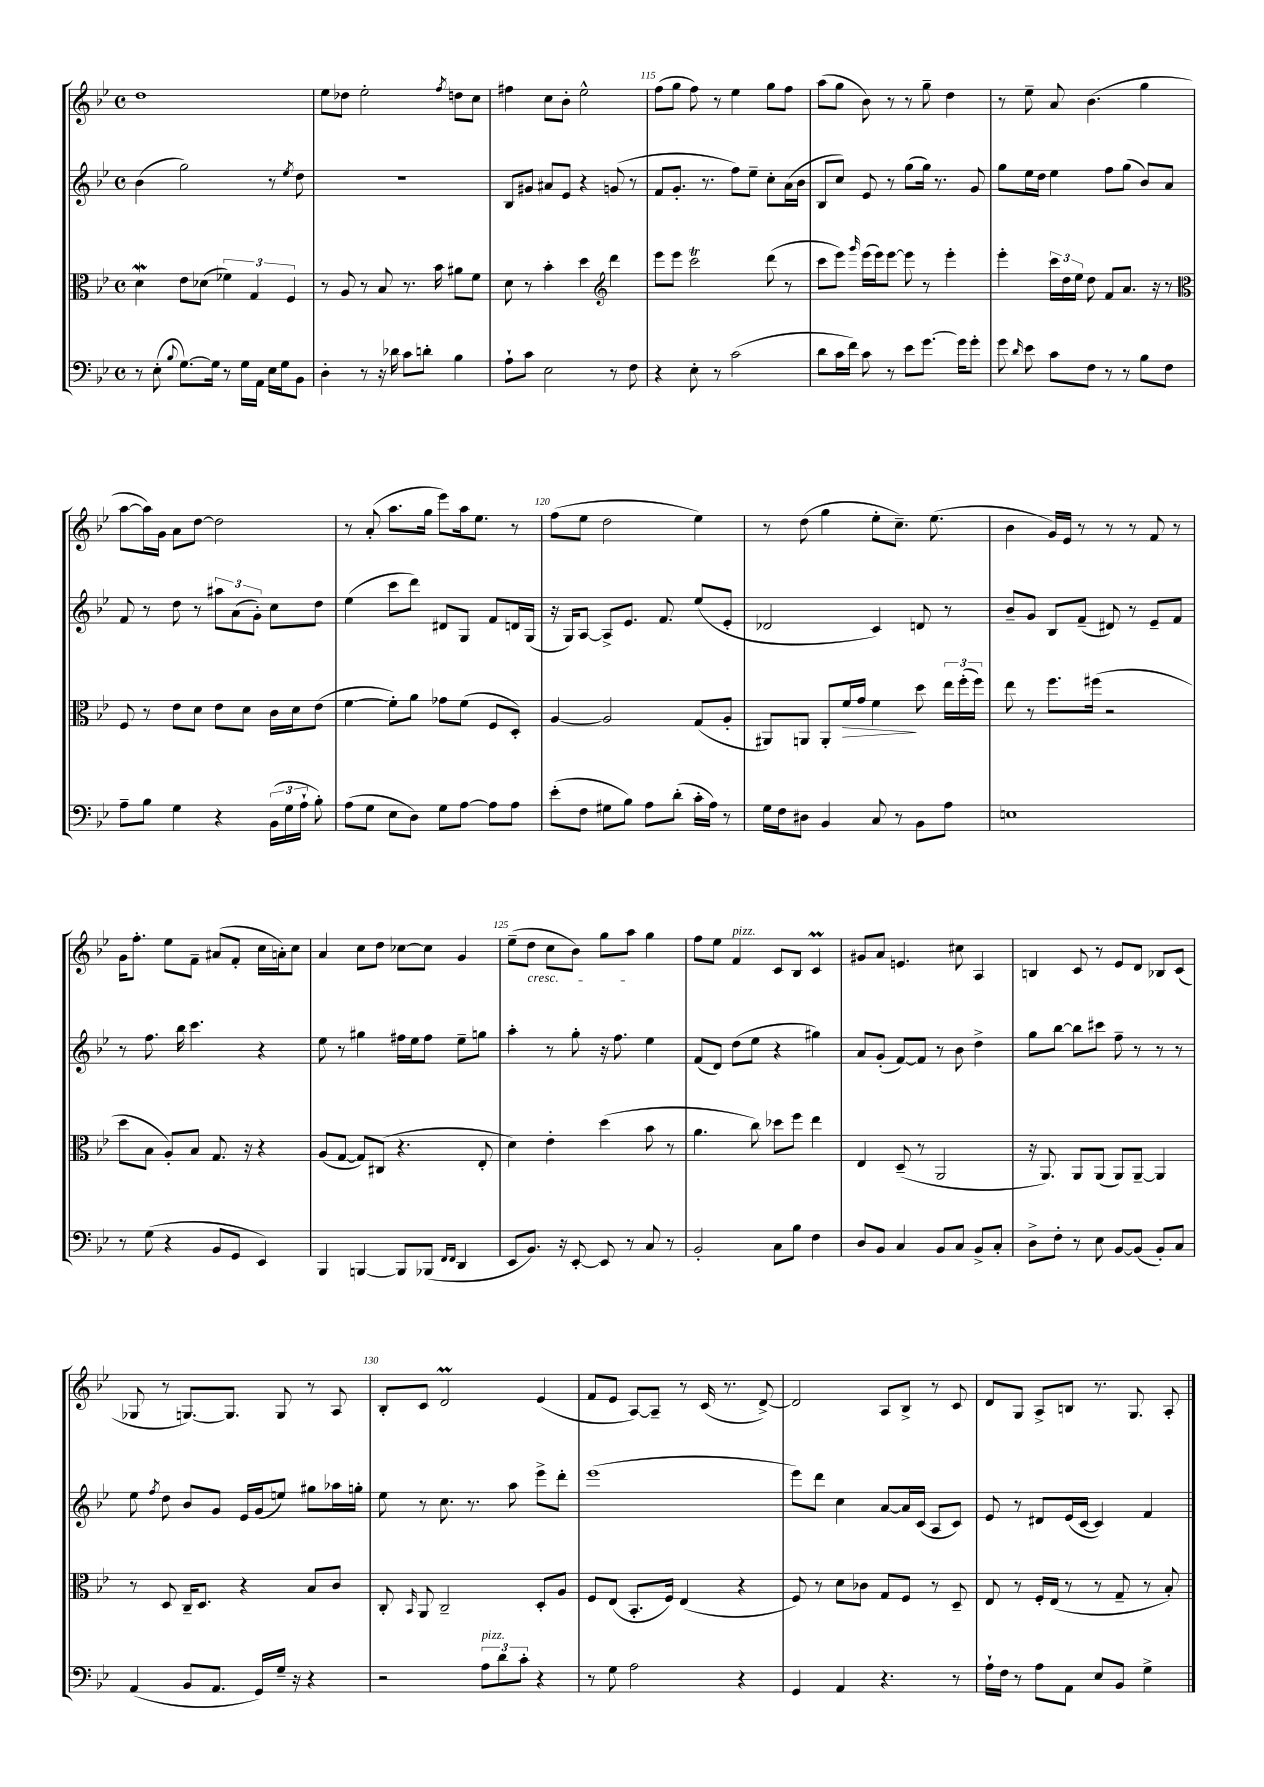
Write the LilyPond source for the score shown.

<<
\new StaffGroup <<
\new Staff = "s0" {
    \clef treble \key bes \major \defaultTimeSignature \time 4/4
    \autoBeamOff d''1 |
    ees''8[ des''8] ees''2-. \acciaccatura { f''8 } d''8[ c''8] |
    fis''4 c''8[ bes'8]-. ees''2-^ |
    f''8[( g''8] f''8) r8 ees''4 g''8[ f''8] |
    a''8[( g''8] bes'8) r8 r8 g''8-- d''4 |
    r8 ees''8-- a'8 bes'4.( g''4 |
    a''8[~ a''16) g'16] a'8[ d''8]~ d''2 |
    r8 a'8-.( a''8.[ g''16] ees'''8[) a''16 ees''8.] r8 |
    f''8[( ees''8] d''2 ees''4) |
    r8 d''8( g''4 ees''8[-. c''8.]--) ees''8.( |
    bes'4 g'16[) ees'16] r8 r8 r8 f'8 r8 |
    g'16[ f''8.]-. ees''8[ f'8]-- ais'8[( f'8]-. c''16[ a'16-.) c''8] |
    a'4 c''8[ d''8] ces''8[~ ces''8] g'4 |
    ees''8[--( d''8]\cresc c''8[ bes'8]) g''8[ a''8]\! g''4 |
    f''8[ ees''8] f'4^\markup { \italic "pizz." } c'8[ bes8] c'4\prall |
    gis'8[ a'8] e'4. cis''8 a4 |
    b4 c'8 r8 ees'8[ d'8] bes8[ c'8]( |
    ges8 r8 g8.[~) g8.] g8 r8 a8 |
    bes8[-. c'8] d'2\prall ees'4( |
    f'8[ ees'8] a8[~) a8]-- r8 c'16( r8. d'8~->) |
    d'2 a8[ bes8]-> r8 c'8 |
    d'8[ g8] a8[-> b8] r8. g8. a8-. \bar "|." |
}
\new Staff = "s1" {
    \clef treble \key bes \major \defaultTimeSignature \time 4/4
    \autoBeamOff bes'4( g''2) r8 \acciaccatura { ees''8 } d''8 |
    R1 |
    bes8[ gis'8] ais'8[ ees'8] r4 g'8( r8 |
    f'8[ g'8.]-. r8. f''8[) ees''8]-- c''8[-. a'16( bes'16] |
    bes8[ c''8]) ees'8 r8 g''8[( g''16]) r8. g'8 |
    g''8[ ees''16 d''16] ees''4 f''8[ g''8]( bes'8[) a'8] |
    f'8 r8 d''8 r8 \tuplet 3/2 { ais''8[ a'8( g'8]-.) } c''8[ d''8] |
    ees''4( c'''8[ d'''8]) dis'8[ g8] f'8[ d'16 g16]( |
    r16 g16[) a8]~ a8[-> ees'8.] f'8. ees''8[( ees'8]-. |
    des'2 c'4) d'8 r8 |
    bes'8[-- g'8] bes8[ f'8]--( dis'8) r8 ees'8[-- f'8] |
    r8 f''8. bes''16 c'''4. r4 |
    ees''8 r8 gis''4 fis''16[ ees''16 fis''8] ees''8[-- g''8] |
    a''4-. r8 g''8-. r16 f''8. ees''4 |
    f'8[( d'8]) d''8[( ees''8] r4 gis''4) |
    a'8[ g'8]-.( f'8[~) f'8] r8 bes'8 d''4-> |
    g''8[ bes''8]~ bes''8[ cis'''8] f''8-- r8 r8 r8 |
    ees''8 \acciaccatura { f''8 } d''8 bes'8[ g'8] ees'16[ g'16( e''8]) gis''8[ aes''16 g''16]-. |
    ees''8 r8 c''8. r8. a''8 ees'''8[-> d'''8]-. |
    ees'''1( |
    ees'''8[) d'''8] c''4 a'8[~ a'16 c'16]( a8[ c'8]) |
    ees'8 r8 dis'8[ ees'16( c'16]~ c'4) f'4 \bar "|." |
}
\new Staff = "s2" {
    \clef alto \key bes \major \defaultTimeSignature \time 4/4
    \autoBeamOff d'4\mordent ees'8[ des'8]( \tuplet 3/2 { fes'4) g4 f4 } |
    r8 a8 r8 bes8 r8. bes'16 ais'8[ f'8] |
    d'8 r8 bes'4-. d''4 \clef treble d'''4 |
    ees'''8[ ees'''8] c'''2\trill d'''8( r8 |
    c'''8[ ees'''8]) \grace { g'''16 } ees'''16[( ees'''16) ees'''8]~ ees'''8 r8 ees'''4-. |
    ees'''4-. \tuplet 3/2 { c'''16[ d''16 ees''16] } d''8 f'8[ a'8.] r16 r8 |
    \clef alto f8 r8 ees'8[ d'8] ees'8[ d'8] c'16[ d'16 ees'8]( |
    f'4~ f'8[-.) a'8] ges'8[ f'8]( f8[ d8]-.) |
    a4~ a2 g8[( a8]-. |
    ais,8[) a,8] a,8[-. f'16\> g'16] f'4\! d''8 \tuplet 3/2 { ees''16[ f''16-.( f''16]) } |
    ees''8 r8 f''8.[ fis''16]( r2 |
    d''8[ bes8] a8[-.) bes8] g8. r16 r4 |
    a8[( g8]~ g8[) cis8]( r4. ees8-. |
    d'4) ees'4-. d''4( bes'8 r8 |
    a'4. c''8) des''8[ f''8] ees''4 |
    ees4 d8--( r8 a,2 |
    r16 a,8.) a,8[ a,8]( a,8[) a,8]~-- a,4 |
    r8 d8 c16[-- d8.] r4 bes8[ c'8] |
    c8-. \grace { bes,16 } a,8 c2-- d8[-. a8] |
    f8[ ees8]( bes,8.[-. f16]) ees4( r4 |
    f8) r8 d'8[ ces'8] g8[ f8] r8 d8-- |
    ees8 r8 f16[-. ees16]( r8 r8 g8-- r8 bes8-.) \bar "|." |
}
\new Staff = "s3" {
    \clef bass \key bes \major \defaultTimeSignature \time 4/4
    \autoBeamOff r8 ees8-.( \appoggiatura { bes8 } g8.[~) g16] r8 g16[ a,16] ees16[ g16 bes,8] |
    d4-. r8 r16 des'16 c'8[ d'8]-. bes4 |
    a8[-! c'8] ees2 r8 f8 |
    r4 ees8-. r8 c'2( |
    d'8[ c'16 f'16]) c'8 r8 ees'8[ g'8.]~ g'16[ g'8]-. |
    g'8 \grace { d'16 } ees'8 c'8[ f8] r8 r8 bes8[ f8] |
    a8[-- bes8] g4 r4 \tuplet 3/2 { bes,16[( g16 a16]-! } bes8-.) |
    a8[( g8] ees8[ d8]) g8[ a8]~ a8[ a8] |
    ees'8[-.( f8] gis8[ bes8]) a8[ d'8]-.( c'16[-. a16]) r8 |
    g16[ f16 dis8] bes,4 c8 r8 bes,8[ a8] |
    e1 |
    r8 g8( r4 bes,8[ g,8] ees,4) |
    bes,,4 b,,4~ b,,8[ bes,,8]( \grace { f,16[ f,16] } d,4 |
    ees,8[ bes,8.]) r16 ees,8~-. ees,8 r8 c8 r8 |
    bes,2-. c8[ bes8] f4 |
    d8[ bes,8] c4 bes,8[ c8] bes,8[-> c8]-. |
    d8[-> f8]-. r8 ees8 bes,8[~ bes,8]( bes,8[-.) c8] |
    a,4( bes,8[ a,8.] g,16[) g16]-- r16 r4 |
    r2 \tuplet 3/2 { a8[^\markup { \italic "pizz." } d'8 c'8]-. } r4 |
    r8 g8 a2 r4 |
    g,4 a,4 r4. r8 |
    a16[-! f16] r8 a8[ a,8] ees8[ bes,8] g4-> \bar "|." |
}
>>
>>
\layout { \context { \Score currentBarNumber = #112 \override BarNumber.break-visibility = ##(#f #t #t) barNumberVisibility = #(every-nth-bar-number-visible 5) } }
